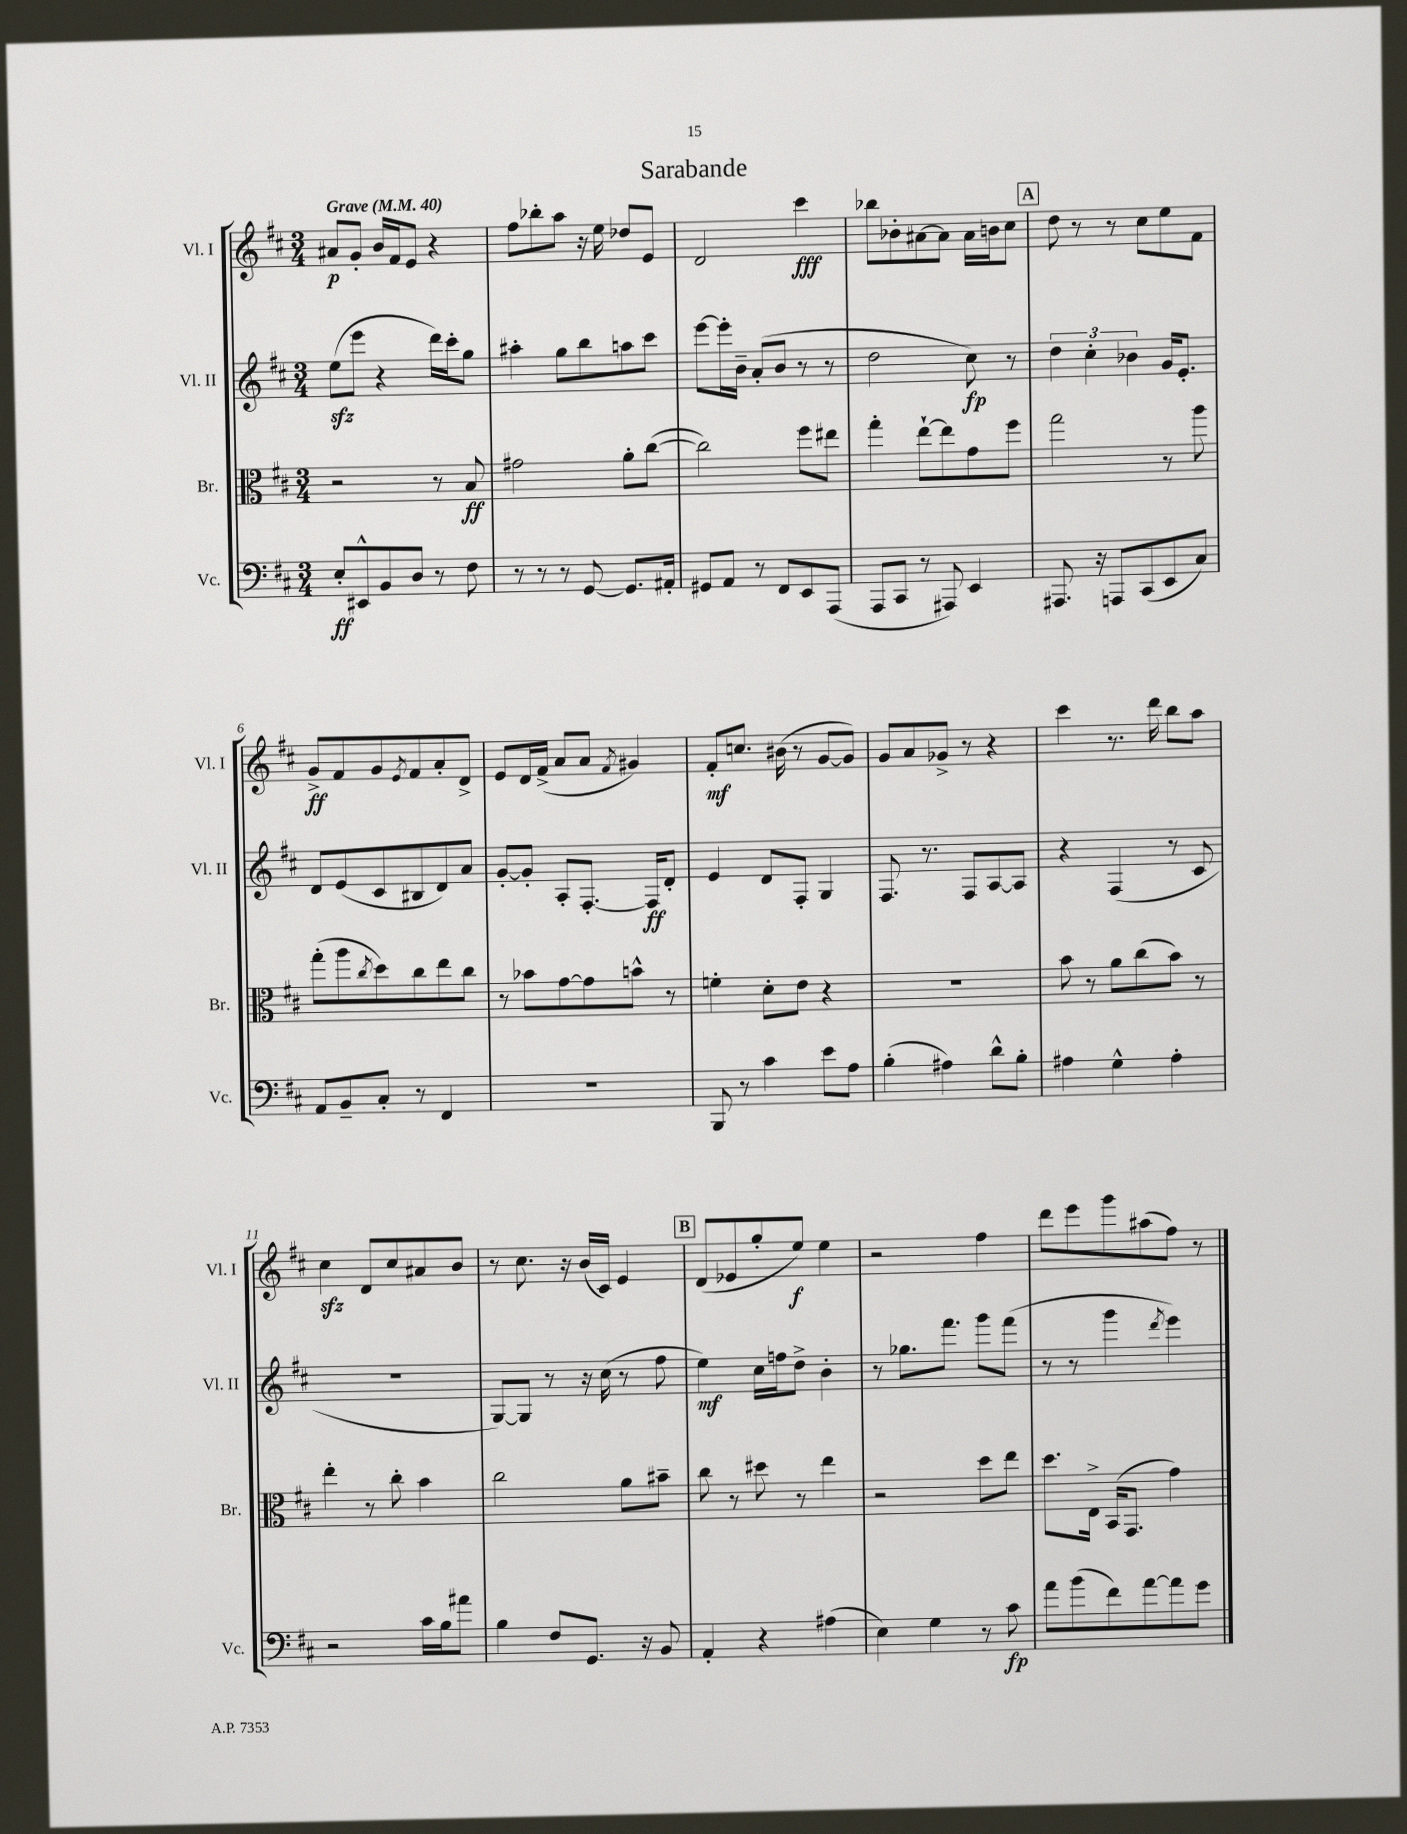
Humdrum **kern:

**kern	**kern	**kern	**kern
*staff4	*staff3	*staff2	*staff1
*clefF4	*clefC3	*clefG2	*clefG2
*k[f#c#]	*k[f#c#]	*k[f#c#]	*k[f#c#]
*M3/4	*M3/4	*M3/4	*M3/4
*MM40	*MM40	*MM40	*MM40
8E'	2r	(8ee	8a#
8EE#^^	.	8eee	8g'
8BB	.	4r	16b
.	.	.	16f#
8D	.	.	8e
8r	8r	16ddd)	4r
.	.	16ccc#'	.
8F#	8B	8gg	.
=	=	=	=
8r	2g#	4aa#'	8ff#
8r	.	.	8bb-'
8r	.	8gg	8aa
[8GG	.	8bb	16r
.	.	.	16ee
8.GG]	8a'	8aa	8dd-
.	([8cc#	8ccc#	8e
16AA#'	.	.	.
=	=	=	=
8GG#	2cc#])	[8eee	2d
8AA	.	16eee']	.
.	.	16b~	.
8r	.	(8a'	.
8FF#	.	8b	.
8EE	8ff#	8r	4ccc#
(8AAA	8ee#	8r	.
=	=	=	=
8AAA	4gg'	2dd	8bb-
8CC#	.	.	8b-'
8r	[8ee`	.	[8a#
8AAA#)	8ee]	.	8a#]
4EE	8g	8cc#)	16a#
.	.	.	16b
.	8ff#	8r	8cc#
=	=	=	=
8.AAA#	2gg	6dd	8dd
.	.	.	8r
.	.	6cc#'	.
16r	.	.	.
8AAA	.	.	8r
.	.	6b-	.
(8CC#	.	.	8cc#
8EE	8r	16g	8ee
.	.	8.e'	.
8C#)	8aa	.	8f#
=	=	=	=
8AA	(8gg'	8d	8g^
8BB~	8aa	(8e	8f#
.	8qcc#	.	.
8C#'	8dd)	8c#	8g
.	.	.	8qe
8r	8cc#	8B#	8f#
4FF#	8ee	8d)	8a'
.	8cc#	8a	8d^
=	=	=	=
2.r	8r	[8g'	8e
.	8b-	8g']	16d
.	.	.	(16f#^
.	[8g	8A'	8a
.	8g]	[8.F#'	8a
.	.	.	8qf#
.	8b^^	.	4g#)
.	.	16F#]	.
.	8r	8d'	.
=	=	=	=
8BBB	4f'	4e	8f#'
8r	.	.	8.cc
4c#	8d'	8d	.
.	.	.	(16b#
.	8e	8F#'	8r
8e	4r	4G	[8g
8A	.	.	8g])
=	=	=	=
(4B'	2.r	8.F#	8g
.	.	.	8a
.	.	8.r	.
4A#)	.	.	8g-^
.	.	8F#	8r
8d^^	.	[8A	4r
8B'	.	8A]	.
=	=	=	=
4A#	8b	4r	4ccc#
.	8r	.	.
4G^^	8a	(4F#	8.r
.	(8cc#	.	.
.	.	.	16ddd
4A#'	8b)	8r	8bb
.	8r	8c#	8aa
=	=	=	=
2r	4ee'	2.r	4cc#
.	8r	.	8d
.	8cc#'	.	8cc#
16c#	4b	.	8a#
16B	.	.	.
8a#	.	.	8b
=	=	=	=
4B	2cc#	[8G)	8r
.	.	8G]	8.cc#
8F#	.	8r	.
.	.	.	16r
8.GG	.	16r	(16b
.	.	(16cc#	16c#)
.	8a	8r	4e
16r	.	.	.
8BB	8b#~	8ff#	.
=	=	=	=
4AA'	8cc#	4ee)	(8d
.	8r	.	8e-
4r	8dd#	16cc#	8gg'
.	.	16ff	.
.	8r	8dd^	8ee)
(4A#	4ee	4b'	4ee
=	=	=	=
4E)	2r	8r	2r
.	.	8.gg-	.
4G	.	.	.
.	.	8.fff#	.
8r	8dd	8ggg	4ff#
8c#	8ee	(8fff#	.
=	=	=	=
8a	8.dd	8r	8ddd
(8b	.	8r	8eee
.	16E^	.	.
8f#)	(16BB	4ggg	8ggg
.	8.GG	.	.
[8a	.	.	(8aa#
.	.	8qddd	.
8a]	4g)	4eee)	8ff#)
8g	.	.	8r
==	==	==	==
*-	*-	*-	*-
